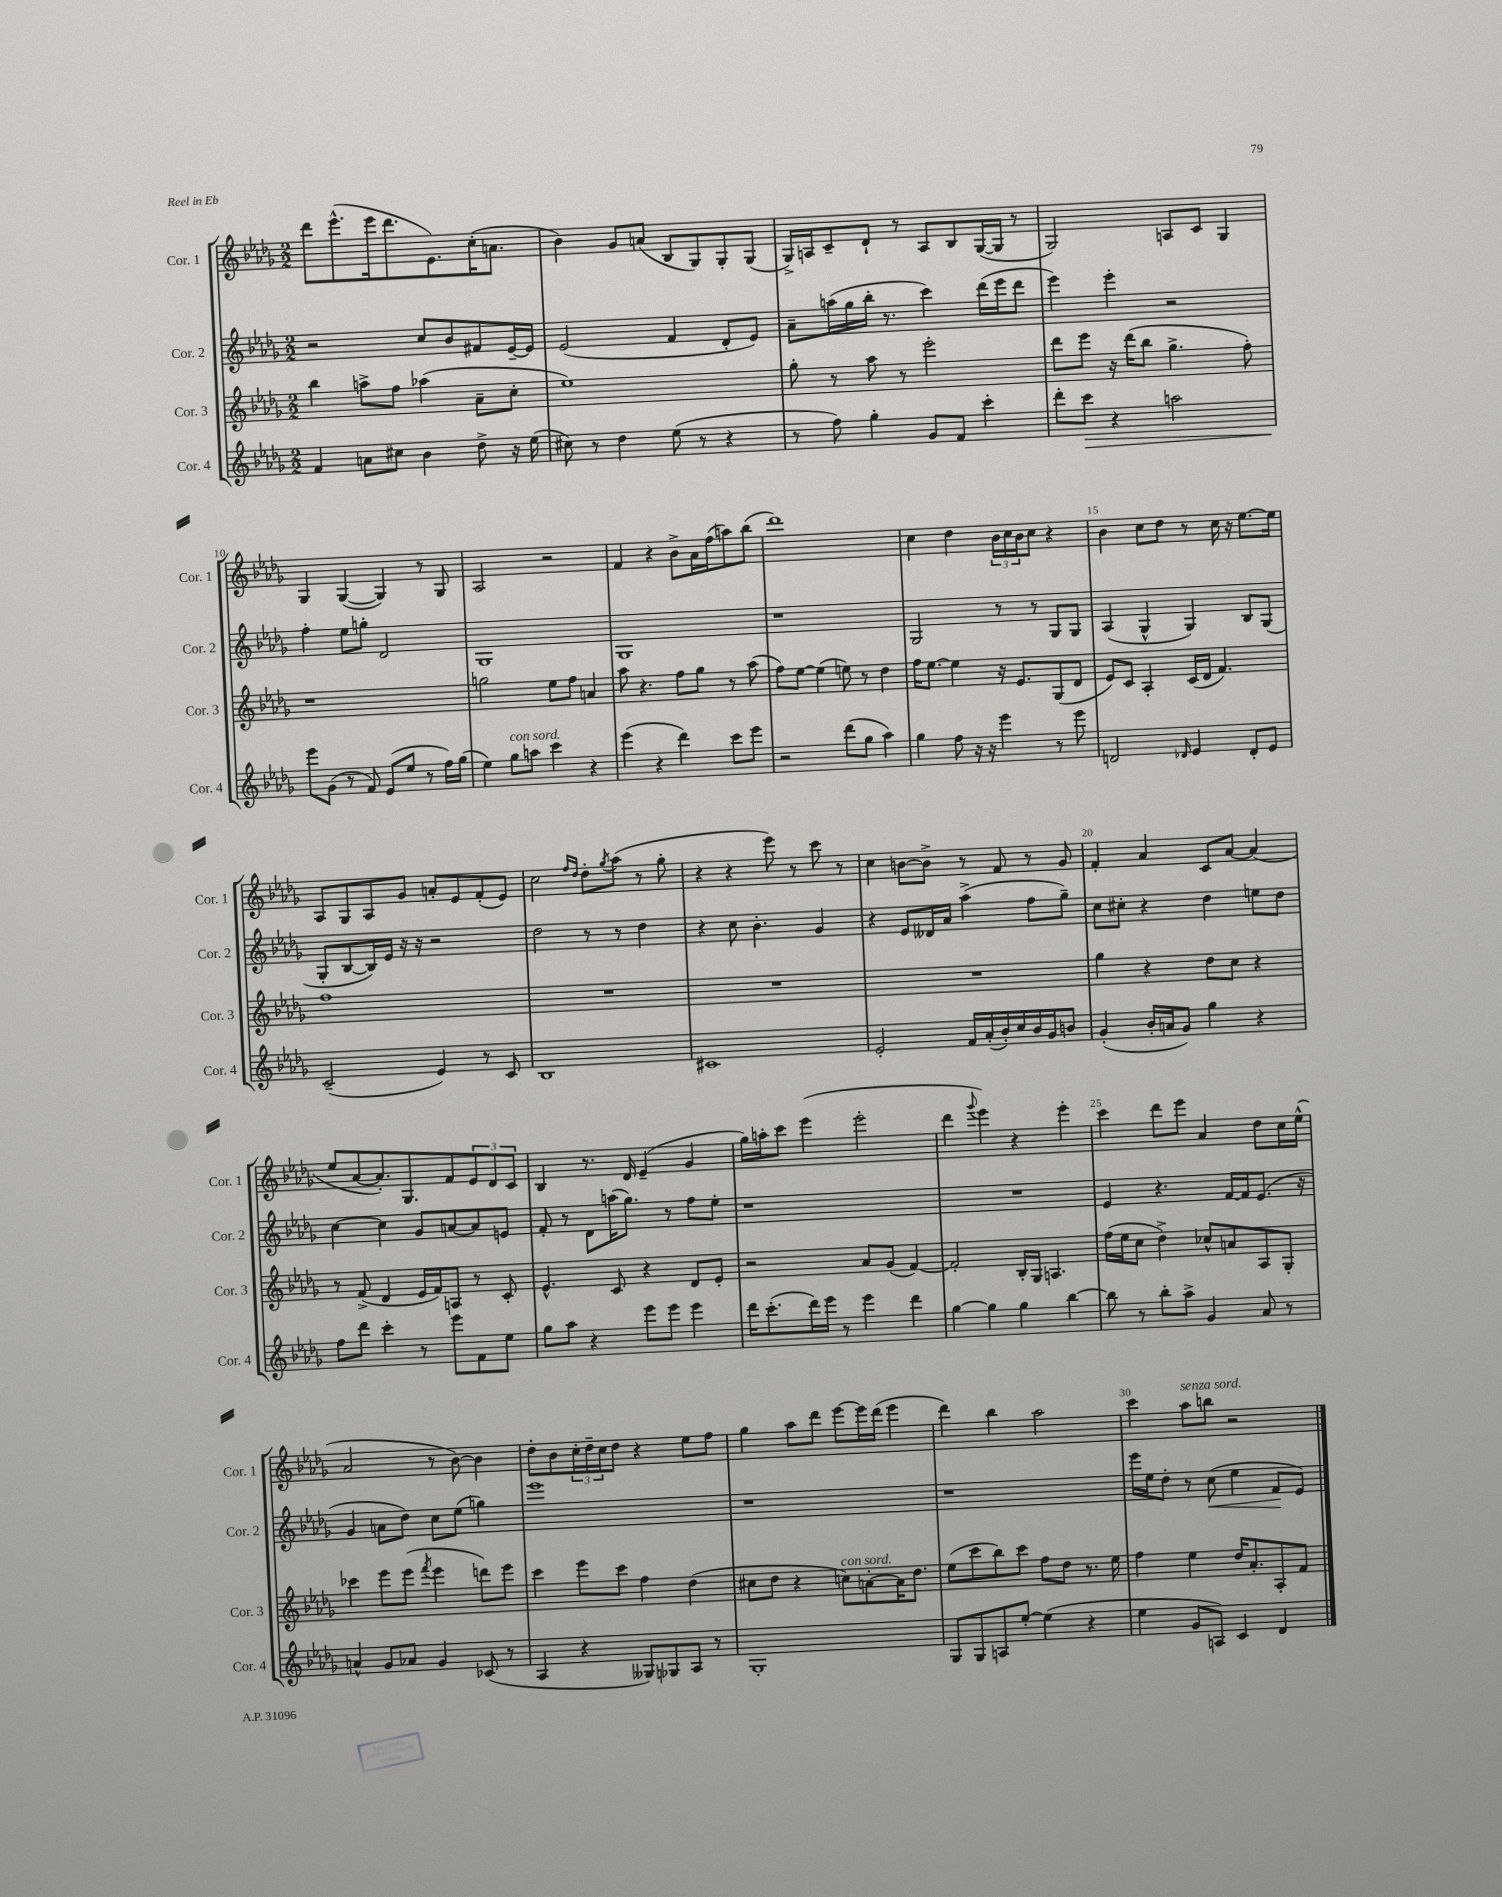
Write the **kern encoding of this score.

**kern	**kern	**kern	**kern
*staff4	*staff3	*staff2	*staff1
*clefG2	*clefG2	*clefG2	*clefG2
*k[b-e-a-d-g-]	*k[b-e-a-d-g-]	*k[b-e-a-d-g-]	*k[b-e-a-d-g-]
*M2/2	*M2/2	*M2/2	*M2/2
4f	4bb-	2r	8ddd-
.	.	.	(8.eee-^^
8a	8aa^	.	.
.	.	.	16eee-
8cc#	8ff	.	8.ddd-
4b-	(4aa-	8cc	.
.	.	.	8.e-)
.	.	8b-	.
8dd-^	8a-~	8f#	(16cc'
.	.	.	8.a
16r	8cc'	[16e-~	.
(16ee-	.	16e-]	.
=	=	=	=
8cc#)	1ee-)	(2e-	4b-)
8r	.	.	.
4dd-	.	.	8g-
.	.	.	(8a
(8ee-	.	4f	8B-
8r	.	.	8G-)
4r	.	8d-'	8G-'
.	.	8e-)	(8G-
=	=	=	=
8r	8gg-'	8a-~	16G-^)
.	.	.	16A
8ff)	8r	(16aa	8c~
.	.	16gg-	.
4gg-'	8aa-	16bb-'	8d-`
.	.	8.r	.
.	8r	.	8r
8g-	2eee-'	4ccc)	8A
8f	.	.	8B-
4ccc'	.	(16ddd-	([16G-
.	.	16eee-	16G-]
.	.	8ddd-	8r
=	=	=	=
8ddd-'	8ddd-	4eee-)	2G-)
8ccc	8eee-	.	.
4r	16r	4eee-'	.
.	(16ddd-	.	.
.	8bb-	.	.
2aa	4.gg-^	2r	8A
.	.	.	8c
.	.	.	4G-
.	8ff')	.	.
=	=	=	=
8eee-	1r	4ff'	4G-
(8g-	.	.	.
8r	.	8ee-	([4G-
8f)	.	8gg'	.
(8e-	.	2d-	4G-])
8ee-	.	.	.
8r	.	.	8r
16ff)	.	.	8G-
(16gg-	.	.	.
=	=	=	=
4ee-)	2gg	1G-	2A-
8gg-	.	.	.
8aa	.	.	.
4ccc	8ee-	.	2r
.	8ff	.	.
4r	4a	.	.
=	=	=	=
(4eee-	8aa-	1G-	4f
.	4.r	.	.
4r	.	.	4r
4ddd-)	8ff	.	8b-^
.	8gg-	.	16a-
.	.	.	(16ff
8ccc	8r	.	8aa)
8eee-	(8aa-	.	(8bb-
=	=	=	=
2r	8ff)	1r	1ddd-)
.	[8ee-	.	.
.	(4ee-]	.	.
(8ddd-	8ee)	.	.
8gg-	8r	.	.
4aa-)	4dd-	.	.
=	=	=	=
4gg-	16ff	2G-	4cc
.	[8.ee-	.	.
8ff	4ee-]	.	4dd-
16r	.	.	.
16r	.	.	.
4eee-	16r	8r	24b-
.	.	.	24cc
.	8.e-	.	.
.	.	.	24b-
.	.	8r	8cc
8r	(8G-	8G-	4r
8eee-	8d-	8G-	.
=	=	=	=
2d	8e-)	(4A-	4b-
.	8c	.	.
.	4A-'	4G-^^	8cc
.	.	.	8dd-
16qqd-	.	.	.
4e-	(16c	4G-)	8r
.	16d-	.	.
.	4.f)	.	16cc
.	.	.	16r
8d-'	.	8B-	[8.ee-
8e-	.	(8G-	.
.	.	.	16ee-]
=	=	=	=
(2c~	1ff	8G-'	8A-
.	.	[8B-	8G-
.	.	16B-])	8A-
.	.	16e-	.
.	.	16r	8g-
.	.	16r	.
4e-)	.	2r	8a'
.	.	.	8e-
8r	.	.	(8f'
8c	.	.	8e-)
=	=	=	=
1B-	1r	2dd-	2cc
.	.	.	16qqff
.	.	.	16qqdd-
.	.	8r	8dd-'
.	.	.	8qgg-
.	.	8r	(8aa-
.	.	4dd-	8r
.	.	.	8gg-'
=	=	=	=
1c#	1r	4r	4r
.	.	8cc	4r
.	.	4.b-'	.
.	.	.	8eee-)
.	.	.	8r
.	.	4g-	8ccc
.	.	.	8r
=	=	=	=
2e-'	1r	4r	4cc
.	.	8e-	[8b
.	.	16d--	8b^]
.	.	16a-	.
16f	.	(4aa-^	8r
(16a-'	.	.	.
16b-')	.	.	8f
16cc	.	.	.
16b-	.	8ff	8r
16g-	.	.	.
8b	.	8gg-~)	8g-
=	=	=	=
(4g-'	4gg-	8cc	4f'
.	.	8cc#'	.
16b-'	4r	4r	4a-
16a	.	.	.
8g-)	.	.	.
4gg-	8dd-	4dd-	8c
.	8cc	.	[8a-
4r	4r	8ee	(4a-]
.	.	8dd-	.
=	=	=	=
8ff	8r	[4cc	8ee-
8ddd-	(8f^	.	[8a-
4ccc'	4d-	4cc]	8.a-'])
.	.	.	8.G-
8r	16e-	8g-	.
.	16f)	.	.
8eee-	8A	[8a	8f
8f	8r	8a]	12e-
.	.	.	12d-
8ee-	8c'	8e	.
.	.	.	12c
=	=	=	=
8gg-	4.e-^^	8f'	4B-
8aa-	.	8r	.
4r	.	8d-	8.r
.	8c	(16aa	.
.	.	8.gg-)	16d-
8eee-	4r	.	(4e-~
8eee-	.	8r	.
4eee-	8d-	8ff	4g-
.	8e-'	8ee-'	.
=	=	=	=
16ddd-	2r	1r	16gg-)
(8.ccc'	.	.	16aa'
.	.	.	8ccc
16ddd-)	.	.	(4eee-
16eee-	.	.	.
8r	.	.	.
4eee-	8a-	.	2eee-'
.	(8g-	.	.
4ddd-	[4f)	.	.
=	=	=	=
[4gg-	2f']	1r	4ddd-
.	.	.	8qqggg-
4gg-]	.	.	4eee-)
4gg-	16B-'	.	4r
.	16G-	.	.
.	4.A	.	.
[4bb-	.	.	4eee-'
=	=	=	=
8bb-]	(16ff	4e-	4ccc
.	16ee-	.	.
8r	8cc	.	.
8bb-'	4dd-^)	4.r	8ddd-
8aa-^	.	.	8eee-
4g-	8cc-^^	.	4a-
.	8a	[16f	.
.	.	16f]	.
8a-	8A-	(8.e-	8dd-
8r	8G-'	.	16cc
.	.	16r	(16ee-^^
=	=	=	=
4a^^	4ccc-	4g-	2a-
8g-	8eee-	8a	.
8a-	(8eee-	8dd-)	.
.	8qfff	.	.
4g-	4eee-	8cc	8r
.	.	(8ee-	[8b-)
(8c-	8ddd)	4gg)	4b-]
8r	8eee-	.	.
=	=	=	=
4A-	4ccc	1eee-	8dd-'
.	.	.	8b-
4r	8eee-	.	24cc'
.	.	.	24dd-~
.	.	.	24cc
.	8ccc	.	8dd-
8G--)	4ff	.	4r
8G-	.	.	.
8A-	(4dd-	.	8ee-
8r	.	.	8ff
=	=	=	=
1G-'	8cc#	1r	4gg-
.	8dd-	.	.
.	4r	.	8aa-
.	.	.	8ddd-
.	8cc)	.	[8eee-
.	[8a'	.	16eee-]
.	.	.	(16ddd-
.	16a]	.	4eee-
.	8.dd-	.	.
=	=	=	=
8G-	(8ee-	1r	4ddd-)
8G-	8ccc	.	.
8A	8bb-)	.	4bb-
[8ee-'	8ccc	.	.
(4ee-]	8ff	.	2aa-
.	8dd-	.	.
4r	8.r	.	.
.	16ee-	.	.
=	=	=	=
4ee-	4ff	16eee-	4ccc
.	.	16ee-	.
.	.	8dd-'	.
8g-	4ee-	8r	8aa-
8A)	.	(8cc	8bb
4c	16dd-	4ee-	2r
.	8.a-'	.	.
4d-	8A-'	8f	.
.	8f	8e-)	.
==	==	==	==
*-	*-	*-	*-
